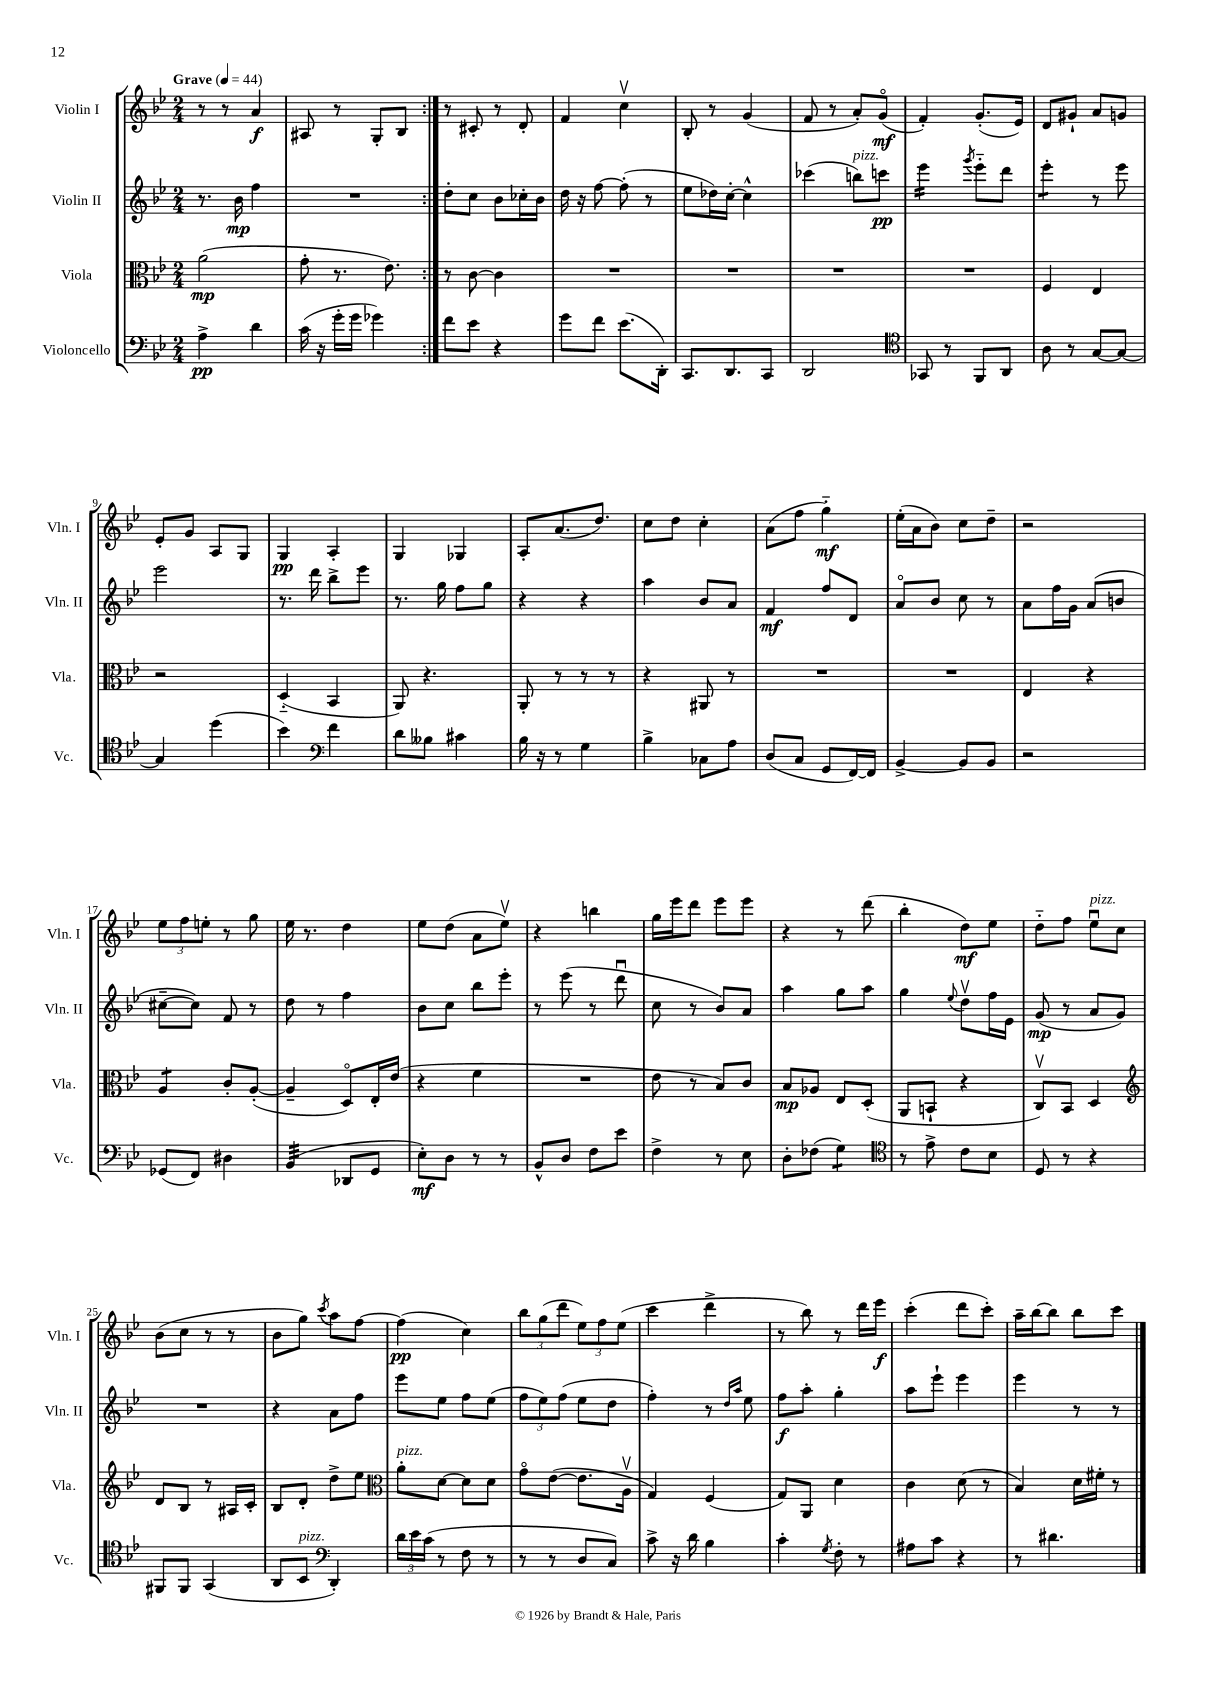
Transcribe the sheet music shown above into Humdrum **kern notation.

**kern	**kern	**kern	**kern
*staff4	*staff3	*staff2	*staff1
*clefF4	*clefC3	*clefG2	*clefG2
*k[b-e-]	*k[b-e-]	*k[b-e-]	*k[b-e-]
*M2/4	*M2/4	*M2/4	*M2/4
*MM44	*MM44	*MM44	*MM44
4A^	(2a	8.r	8r
.	.	.	8r
.	.	16b-	.
4d	.	4ff	4a
=	=	=	=
(16c	8g'	2r	8A#
16r	.	.	.
16g'	8.r	.	8r
16g	.	.	.
4g-)	.	.	8G'
.	8.e-)	.	.
.	.	.	8B-
=:|!	=:|!	=:|!	=:|!
8f	8r	8dd'	8r
8e-	[8c	8cc	8c#'
4r	4c]	8b-	8r
.	.	16cc-'	8d'
.	.	16b-	.
=	=	=	=
8g	2r	16dd	4f
.	.	16r	.
8f	.	[8ff	.
(8.e-	.	(8ff']	4ccv
.	.	8r	.
16DD')	.	.	.
=	=	=	=
8.CC	2r	8ee-	8B-'
.	.	16dd-)	8r
8.DD	.	[16cc'	.
.	.	4cc^^]	(4g
8CC	.	.	.
=	=	=	=
2DD	2r	(4ccc-	8f
.	.	.	8r
.	.	8bb)	8a')
.	.	8ccc	(8go
=	=	=	=
*clefC4	*	*	*
8GG-	2r	4eee-	4f')
8r	.	.	.
.	.	8qggg	.
8FF	.	8eee-'~	(8.g'
8AA	.	8ddd	.
.	.	.	16e-)
=	=	=	=
8A	4F	4eee-'	8d
8r	.	.	8g#`
[8G	4E-	8r	8a
8G_	.	8eee-	8g
=	=	=	=
4G]	2r	2eee-	8e-'
.	.	.	8g
(4dd	.	.	8A
.	.	.	8G
=	=	=	=
4b-)	(4D'~	8.r	4G
.	.	16ddd	.
*clefF4	*	*	*
4f	4BB-	8bb-^	4A'
.	.	8eee-	.
=	=	=	=
8d	8AA)	8.r	4G
8B--	4.r	.	.
.	.	16gg	.
4c#	.	8ff	4G-
.	.	8gg	.
=	=	=	=
16B-	8AA'	4r	8A'
16r	.	.	.
8r	8r	.	(8.a
4G	8r	4r	.
.	.	.	8.dd)
.	8r	.	.
=	=	=	=
4B-^	4r	4aa	8cc
.	.	.	8dd
8C-	8AA#	8b-	4cc'
8A	8r	8a	.
=	=	=	=
(8D	2r	4f	(8a
8C	.	.	8ff
8GG	.	8ff	4gg'~)
[16FF)	.	8d	.
16FF]	.	.	.
=	=	=	=
[4BB-^	2r	8ao	(16ee-'
.	.	.	16a
.	.	8b-	8b-)
8BB-]	.	8cc	8cc
8BB-	.	8r	8dd~
=	=	=	=
2r	4E-	8a	2r
.	.	16ff	.
.	.	16g	.
.	4r	(8a	.
.	.	8b	.
=	=	=	=
(8GG-	4A	[8cc#~	12ee-
.	.	.	12ff
8FF)	.	8cc#])	.
.	.	.	12ee'
4D#	8c'	8f	8r
.	([8A'	8r	8gg
=	=	=	=
(4BB-	4A~]	8dd	16ee-
.	.	.	8.r
.	.	8r	.
8DD-	8Do)	4ff	4dd
8GG	16E-'	.	.
.	(16e-	.	.
=	=	=	=
8E-')	4r	8b-	8ee-
8D	.	8cc	(8dd
8r	4f	8bb-	8a
8r	.	8eee-'	8ee-v)
=	=	=	=
8BB-^^	2r	8r	4r
8D	.	(8eee-	.
8F	.	8r	4bb
8e-	.	8dddu	.
=	=	=	=
4F^	8e-	8cc	16gg
.	.	.	16eee-
.	8r	8r	8ddd
8r	8B-)	8b-)	8eee-
8E-	8c	8a	8eee-
=	=	=	=
8D'	8B-	4aa	4r
(8F-	8A-	.	.
4G)	8E-	8gg	8r
.	(8D'	8aa	(8ddd
=	=	=	=
*clefC4	*	*	*
8r	8AA	4gg	4bb-'
8e-^	8BB`	.	.
.	.	8qqee-	.
8c	4r	8ddv	8dd)
8B-	.	16ff	8ee-
.	.	16e-	.
=	=	=	=
8D	8Cv)	(8g	8dd'~
8r	8BB-	8r	8ff
4r	4D	8a	8ee-u
.	.	8g)	8cc
=	=	=	=
*	*clefG2	*	*
8FF#	8d	2r	(8b-
8FF#	8B-	.	8cc
(4GG	8r	.	8r
.	16A#	.	8r
.	16c'	.	.
=	=	=	=
8AA	8B-	4r	8b-
8BB-	8d'	.	8gg)
*clefF4	*	*	*
.	.	.	8qccc
4DD')	8dd^	8a	8aa
.	8ee-	8ff	[8ff
=	=	=	=
*	*clefC3	*	*
24d	8a'	8eee-	(4ff]
24e-	.	.	.
(24c	.	.	.
8r	[8d	8ee-	.
8F	8d]	8ff	4cc)
8r	8d	(8ee-	.
=	=	=	=
8r	8go	12ff	12bb-
.	.	12ee-)	(12gg
8r	([8e-	.	.
.	.	(12ff	12ddd
8D	8.e-]	8ee-	12ee-)
.	.	.	12ff
8C)	.	8dd	.
.	.	.	(12ee-
.	16Av	.	.
=	=	=	=
8c^	4G)	4ff')	4ccc
16r	.	.	.
16d	.	.	.
4B-	(4F	8r	4ddd^
.	.	16qqdd	.
.	.	16qqaa	.
.	.	8ee-	.
=	=	=	=
4c'	8G)	8ff	8r
.	8AA	8aa'	8bb-)
8qG	.	.	.
8F'	4d	4gg'	8r
8r	.	.	16ddd
.	.	.	16eee-
=	=	=	=
8A#	4c	8aa	(4ccc'
8c	.	8eee-`	.
4r	(8d	4eee-	8ddd
.	8r	.	8ccc')
=	=	=	=
8r	4B-)	4eee-	16aa~
.	.	.	[16bb-
4.d#	.	.	8bb-]
.	16d	8r	8bb-
.	16f#'	.	.
.	8r	8r	8ccc
==	==	==	==
*-	*-	*-	*-
